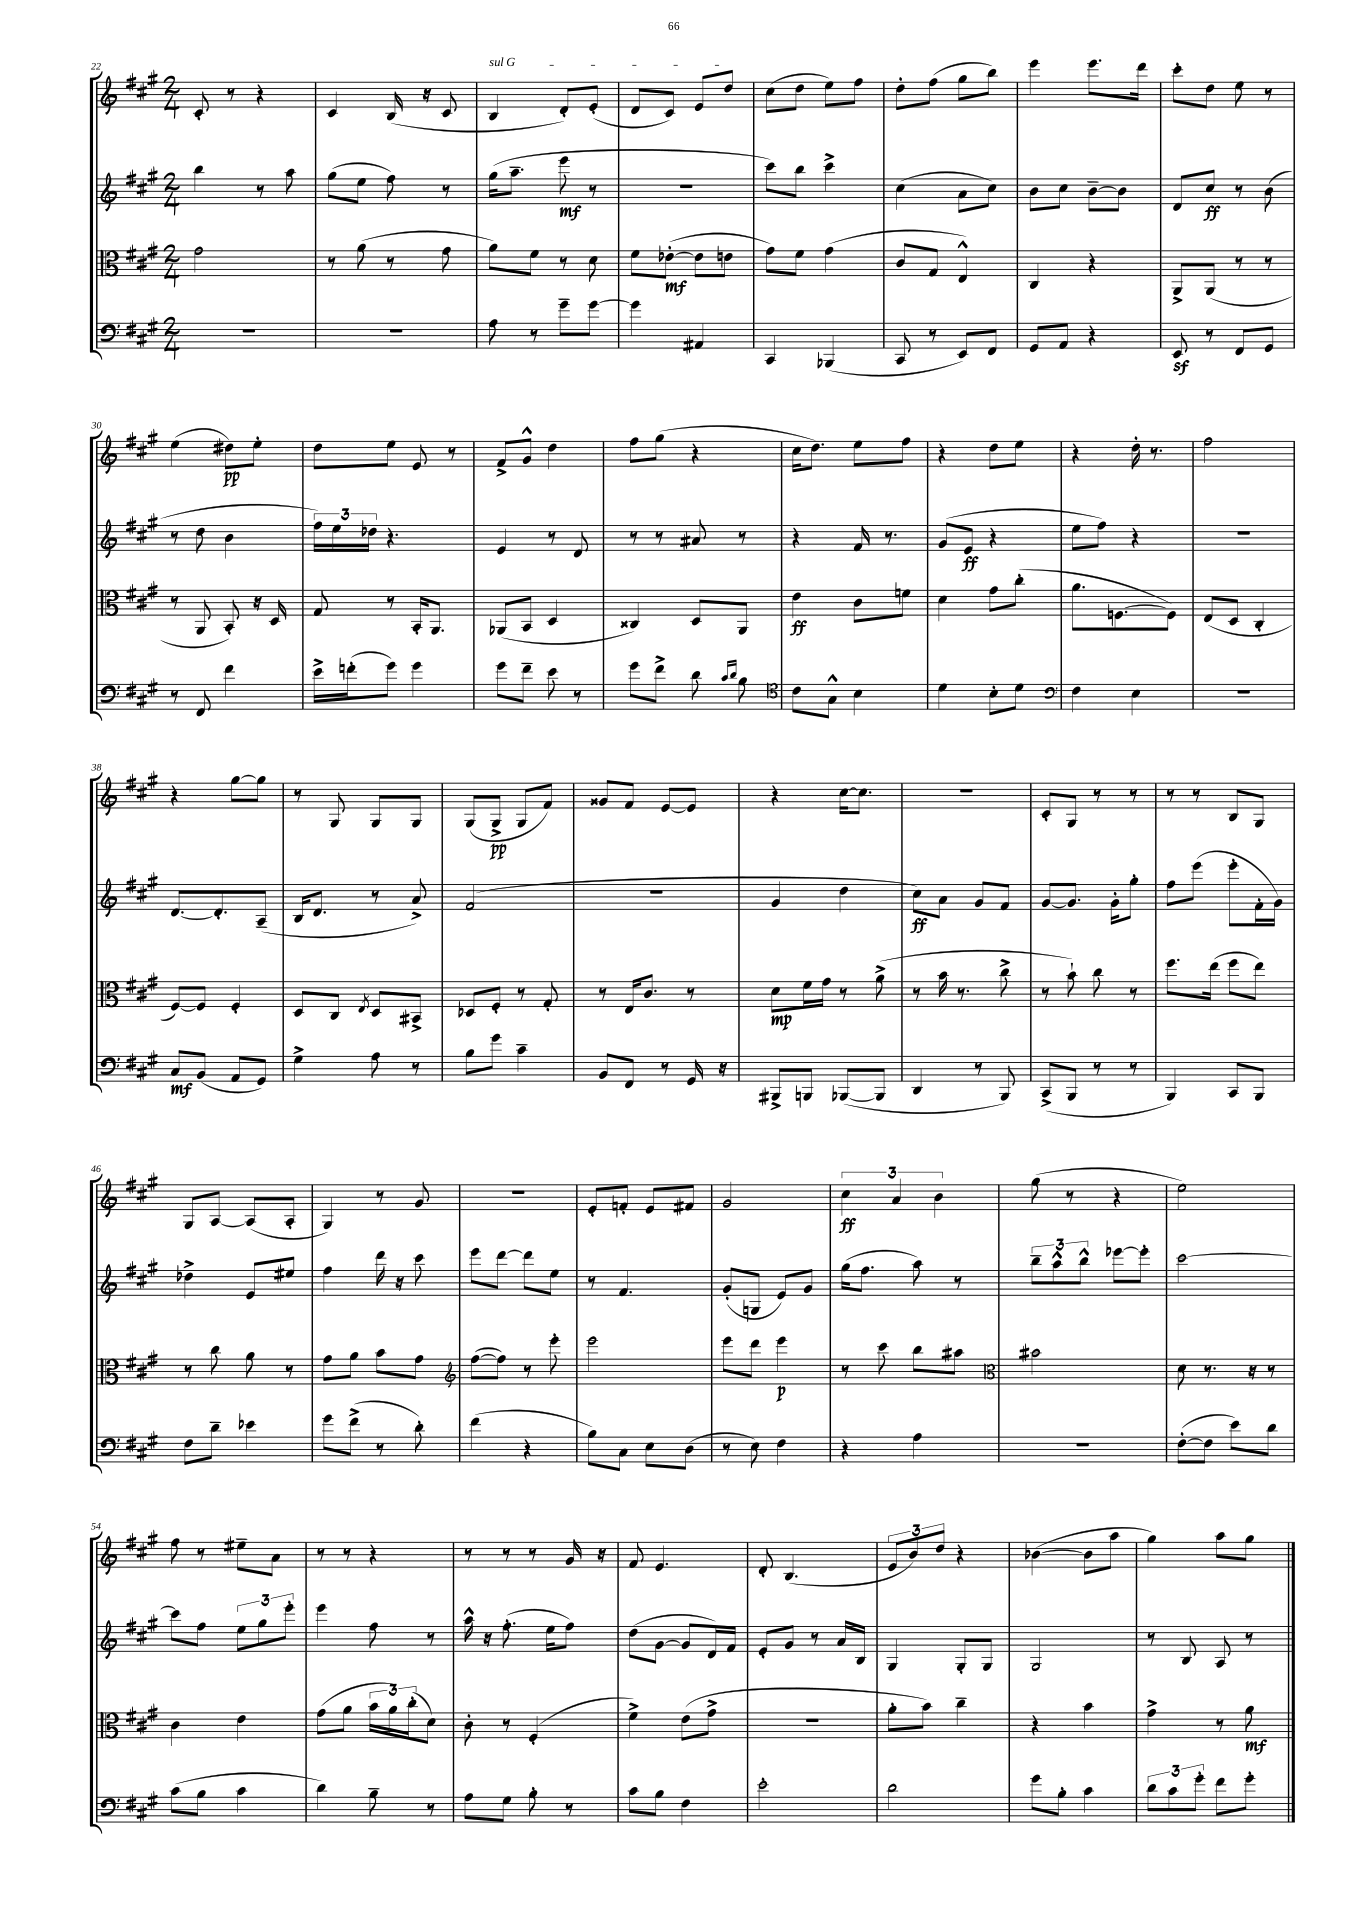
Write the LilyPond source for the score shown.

<<
\new StaffGroup <<
\new Staff = "s0" {
    \clef treble \key a \major \numericTimeSignature \time 2/4
    cis'8-. r8 r4 |
    cis'4 b16( r16 cis'8 |
    \once \override TextSpanner.bound-details.left.text = \markup { \italic "sul G" } b4\startTextSpan d'8-.) e'8-.( |
    d'8 cis'8) e'8 d''8\stopTextSpan |
    cis''8( d''8 e''8) fis''8 |
    d''8-. fis''8( gis''8 b''8) |
    e'''4 e'''8. d'''16 |
    cis'''8-. d''8 e''8 r8 |
    e''4( dis''8\pp) e''8-. |
    d''8 e''8 e'8 r8 |
    fis'8-> gis'8-^ d''4 |
    fis''8 gis''8( r4 |
    cis''16 d''8.) e''8 fis''8 |
    r4 d''8 e''8 |
    r4 d''16-. r8. |
    fis''2 |
    r4 gis''8~ gis''8 |
    r8 gis8 gis8 gis8 |
    gis8( gis8->\pp gis8 fis'8) |
    gisis'8 fis'8 e'8~ e'8 |
    r4 cis''16~ cis''8. |
    R2 |
    cis'8-. gis8 r8 r8 |
    r8 r8 b8 gis8 |
    gis8 a8~ a8( a8-. |
    gis4) r8 gis'8 |
    R2 |
    e'8-. f'8-. e'8 fis'8 |
    gis'2 |
    \tuplet 3/2 { cis''4\ff a'4 b'4 } |
    gis''8( r8 r4 |
    e''2) |
    fis''8 r8 eis''8-- a'8 |
    r8 r8 r4 |
    r8 r8 r8 gis'16 r16 |
    fis'8 e'4. |
    d'8-. b4.( |
    \tuplet 3/2 { e'8 b'8) d''8 } r4 |
    bes'4~( bes'8 a''8 |
    gis''4) a''8 gis''8 \bar "|." |
}
\new Staff = "s1" {
    \clef treble \key a \major \numericTimeSignature \time 2/4
    b''4 r8 a''8 |
    gis''8( e''8 fis''8) r8 |
    gis''16( a''8.-- e'''8\mf r8 |
    r2 |
    cis'''8) b''8 cis'''4-> |
    cis''4( a'8 cis''8) |
    b'8 cis''8 b'8~-- b'8 |
    d'8 cis''8\ff r8 b'8( |
    r8 d''8 b'4 |
    \tuplet 3/2 { fis''16) e''16 des''16 } r4. |
    e'4 r8 d'8 |
    r8 r8 ais'8 r8 |
    r4 fis'16 r8. |
    gis'8( e'8\ff r4 |
    e''8 fis''8) r4 |
    R2 |
    d'8.~ d'8.-. a8--( |
    b16 d'8. r8 a'8->) |
    fis'2( |
    R2 |
    gis'4 d''4 |
    cis''8\ff) a'8 gis'8 fis'8 |
    gis'8~ gis'8. gis'16-. gis''8-. |
    fis''8 e'''8( e'''8-. fis'16-. gis'16) |
    des''4-> e'8 eis''8 |
    fis''4 d'''16 r16 cis'''8 |
    e'''8 d'''8~ d'''8 e''8 |
    r8 fis'4. |
    gis'8-.( g8 e'8) gis'8 |
    gis''16( fis''8. a''8) r8 |
    \tuplet 3/2 { b''8-- a''8-^ b''8-^ } ees'''8~ ees'''8-. |
    cis'''2~ |
    cis'''8 fis''8 \tuplet 3/2 { e''8 gis''8 e'''8-. } |
    e'''4 fis''8 r8 |
    a''16-^ r16 fis''8.-.( e''16 fis''8) |
    d''8( gis'8~ gis'8 d'16) fis'16 |
    e'8-. gis'8 r8 a'16 b16 |
    gis4 gis8-. gis8 |
    gis2 |
    r8 b8 a8 r8 \bar "|." |
}
\new Staff = "s2" {
    \clef alto \key a \major \numericTimeSignature \time 2/4
    gis'2 |
    r8 a'8( r8 gis'8 |
    a'8) fis'8 r8 d'8 |
    fis'8 ees'8~-.\mf( ees'8 e'8 |
    gis'8) fis'8 gis'4( |
    cis'8 gis8 e4-^) |
    cis4 r4 |
    a,8-> a,8( r8 r8 |
    r8 a,8 b,8-.) r16 d16 |
    gis8 r8 b,16-. a,8. |
    aes,8( b,8 d4 |
    cisis4) d8 a,8 |
    e'4\ff cis'8 f'8 |
    d'4 gis'8 cis''8-.( |
    a'8. f8.~ f8) |
    e8( d8 cis4-. |
    fis8~) fis8 fis4-. |
    d8 cis8 \acciaccatura { e8 } d8 bis,8-> |
    des8 fis8-. r8 gis8-. |
    r8 e16 cis'8. r8 |
    d'8\mp fis'16 gis'16 r8 a'8->( |
    r8 b'16 r8. cis''8-> |
    r8 b'8-!) cis''8 r8 |
    fis''8. e''16( fis''8 e''8) |
    r8 cis''8 a'8 r8 |
    gis'8 a'8 b'8 gis'8 |
    \clef treble fis''8~( fis''8) r8 e'''8-. |
    e'''2 |
    e'''8 d'''8 e'''4\p |
    r8 cis'''8 b''8 ais''8 |
    \clef alto bis'2 |
    d'8 r8. r16 r8 |
    cis'4 e'4 |
    gis'8( a'8 \tuplet 3/2 { b'16 a'16) cis''16-.( } d'8) |
    cis'8-. r8 fis4-.( |
    fis'4->) e'8( gis'8-> |
    r2 |
    a'8-. b'8) cis''4-- |
    r4 b'4 |
    gis'4-> r8 a'8\mf \bar "|." |
}
\new Staff = "s3" {
    \clef bass \key a \major \numericTimeSignature \time 2/4
    R2 |
    R2 |
    a8 r8 gis'8-- gis'8~ |
    gis'4 ais,4 |
    cis,4 bes,,4( |
    cis,8 r8 e,8) fis,8 |
    gis,8 a,8 r4 |
    e,8\sf r8 fis,8 gis,8 |
    r8 fis,8 fis'4 |
    e'16-> f'16-.( gis'8) gis'4 |
    gis'8 fis'8-- e'8 r8 |
    gis'8 fis'8-> d'8 \grace { cis'16 d'16 } b8 |
    \clef tenor cis'8 gis8-^ b4 |
    d'4 b8-. d'8 |
    \clef bass fis4 e4 |
    r2 |
    cis8\mf b,8( a,8 gis,8) |
    gis4-> a8 r8 |
    b8 gis'8 cis'4-- |
    b,8 fis,8 r8 gis,16 r16 |
    bis,,8-> b,,8 bes,,8~( bes,,8 |
    d,4 r8 b,,8) |
    cis,8->( b,,8 r8 r8 |
    b,,4) cis,8 b,,8 |
    fis8 d'8-- ees'4 |
    gis'8 fis'8->( r8 d'8-.) |
    fis'4( r4 |
    b8) cis8 e8 d8( |
    r8 e8) fis4 |
    r4 a4 |
    R2 |
    fis8~-.( fis8 e'8) d'8 |
    cis'8( b8 cis'4 |
    d'4) b8-- r8 |
    a8 gis8 b8-. r8 |
    cis'8 b8 fis4 |
    e'2-. |
    d'2 |
    gis'8 b8-. cis'4 |
    \tuplet 3/2 { d'8 cis'8 gis'8-. } fis'8 gis'8-. \bar "|." |
}
>>
>>
\layout { \context { \Score currentBarNumber = #22 } }
